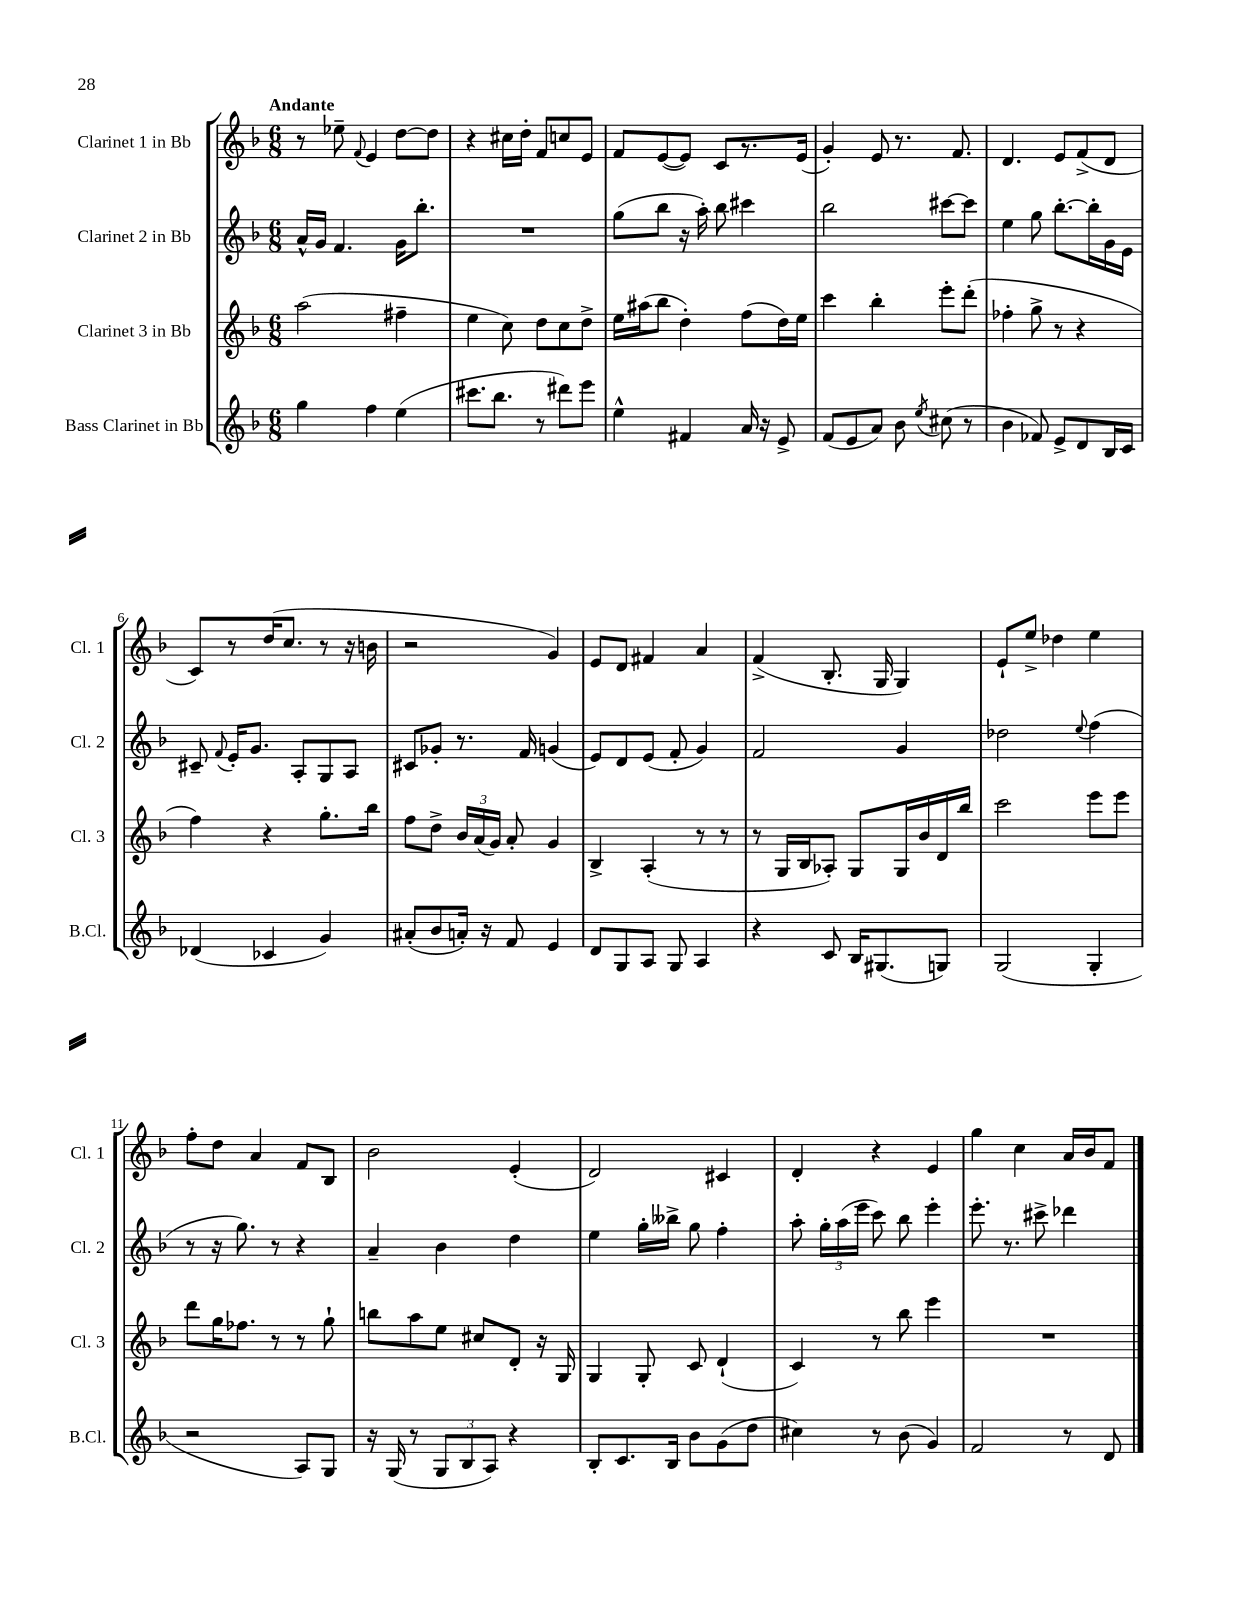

**kern	**kern	**kern	**kern
*staff4	*staff3	*staff2	*staff1
*clefG2	*clefG2	*clefG2	*clefG2
*k[b-]	*k[b-]	*k[b-]	*k[b-]
*M6/8	*M6/8	*M6/8	*M6/8
4gg	(2aa	16a^^	8r
.	.	16g	.
.	.	4.f	8ee-~
.	.	.	8qqf
4ff	.	.	4e
(4ee	4ff#~	16g	[8dd
.	.	8.bb-'	.
.	.	.	8dd]
=	=	=	=
8.ccc#	4ee	2.r	4r
8.bb-	.	.	.
.	8cc)	.	16cc#
.	.	.	16dd'
8r	8dd	.	8f
8ddd#)	8cc	.	8cc
8eee	8dd^	.	8e
=	=	=	=
4ee^^	16ee	(8gg	8f
.	(16aa#	.	.
.	8bb-	8bb-	([8e
4f#	4dd')	16r	8e])
.	.	16aa')	.
.	.	8bb-	8c
16a	(8ff	4ccc#	8.r
16r	.	.	.
8e^	16dd)	.	.
.	16ee	.	(16e
=	=	=	=
(8f	4ccc	2bb-	4g')
8e	.	.	.
8a)	4bb-'	.	8e
8b-	.	.	8.r
8qee	.	.	.
(8cc#	8eee'	[8ccc#	.
.	.	.	8.f
8r	(8ddd'	8ccc#]	.
=	=	=	=
4b-	4ff-'	4ee	4.d
8f-)	8gg^	8gg	.
8e^	8r	[8.bb-'	8e
8d	4r	.	(8f^
.	.	16bb-']	.
16B-	.	16g	8d
16c	.	16e	.
=	=	=	=
(4d-	4ff)	8c#~	8c)
.	.	8qqf	.
.	.	16e'	8r
.	.	8.g	.
4c-	4r	.	(16dd
.	.	.	8.cc
.	.	8A'	.
4g)	8.gg'	8G	8r
.	.	8A	16r
.	16bb-	.	16b
=	=	=	=
(8a#'	8ff	8c#	2r
8b-	8dd^	8g-'	.
16a')	24b-	8.r	.
.	(24a	.	.
16r	.	.	.
.	24g)	.	.
8f	8a'	.	.
.	.	16f	.
4e	4g	(4g	4g)
=	=	=	=
8d	4B-^	8e)	8e
8G	.	8d	8d
8A	(4A'	(8e	4f#
8G	.	8f'	.
4A	8r	4g)	4a
.	8r	.	.
=	=	=	=
4r	8r	2f	(4f^
.	16G	.	.
.	16B-	.	.
8c	8A-')	.	8.B-'
16B-	8G	.	.
(8.G#	.	.	16G
.	16G	4g	4G)
.	16b-	.	.
8G)	16d	.	.
.	16bb-	.	.
=	=	=	=
(2G	2ccc	2dd-	8e`
.	.	.	8ee^
.	.	.	4dd-
.	.	8qqee	.
4G'	8eee	(4ff	4ee
.	8eee	.	.
=	=	=	=
2r	8ddd	8r	8ff'
.	16gg	16r	8dd
.	8.ff-	8.gg)	.
.	.	.	4a
.	8r	8r	.
8A)	8r	4r	8f
8G	8gg`	.	8B-
=	=	=	=
16r	8bb	4a~	2b-
(16G	.	.	.
8r	8aa	.	.
12G	8ee	4b-	.
12B-	.	.	.
.	8cc#	.	.
12A)	.	.	.
4r	8d'	4dd	(4e'
.	16r	.	.
.	16G	.	.
=	=	=	=
8B-'	4G	4ee	2d)
8.c	.	.	.
.	8G'	16gg'	.
16B-	.	16bb--^	.
8b-	8c	8gg	.
(8g	(4d`	4ff'	4c#
8dd	.	.	.
=	=	=	=
4cc#)	4c)	8aa'	4d'
.	.	24gg'	.
.	.	(24aa	.
.	.	24eee	.
8r	8r	8ccc)	4r
(8b-	8bb-	8bb-	.
4g)	4eee	4eee'	4e
=	=	=	=
2f	2.r	8.eee'	4gg
.	.	8.r	.
.	.	.	4cc
.	.	8ccc#^	.
8r	.	4ddd-	16a
.	.	.	16b-
8d	.	.	8f
==	==	==	==
*-	*-	*-	*-
